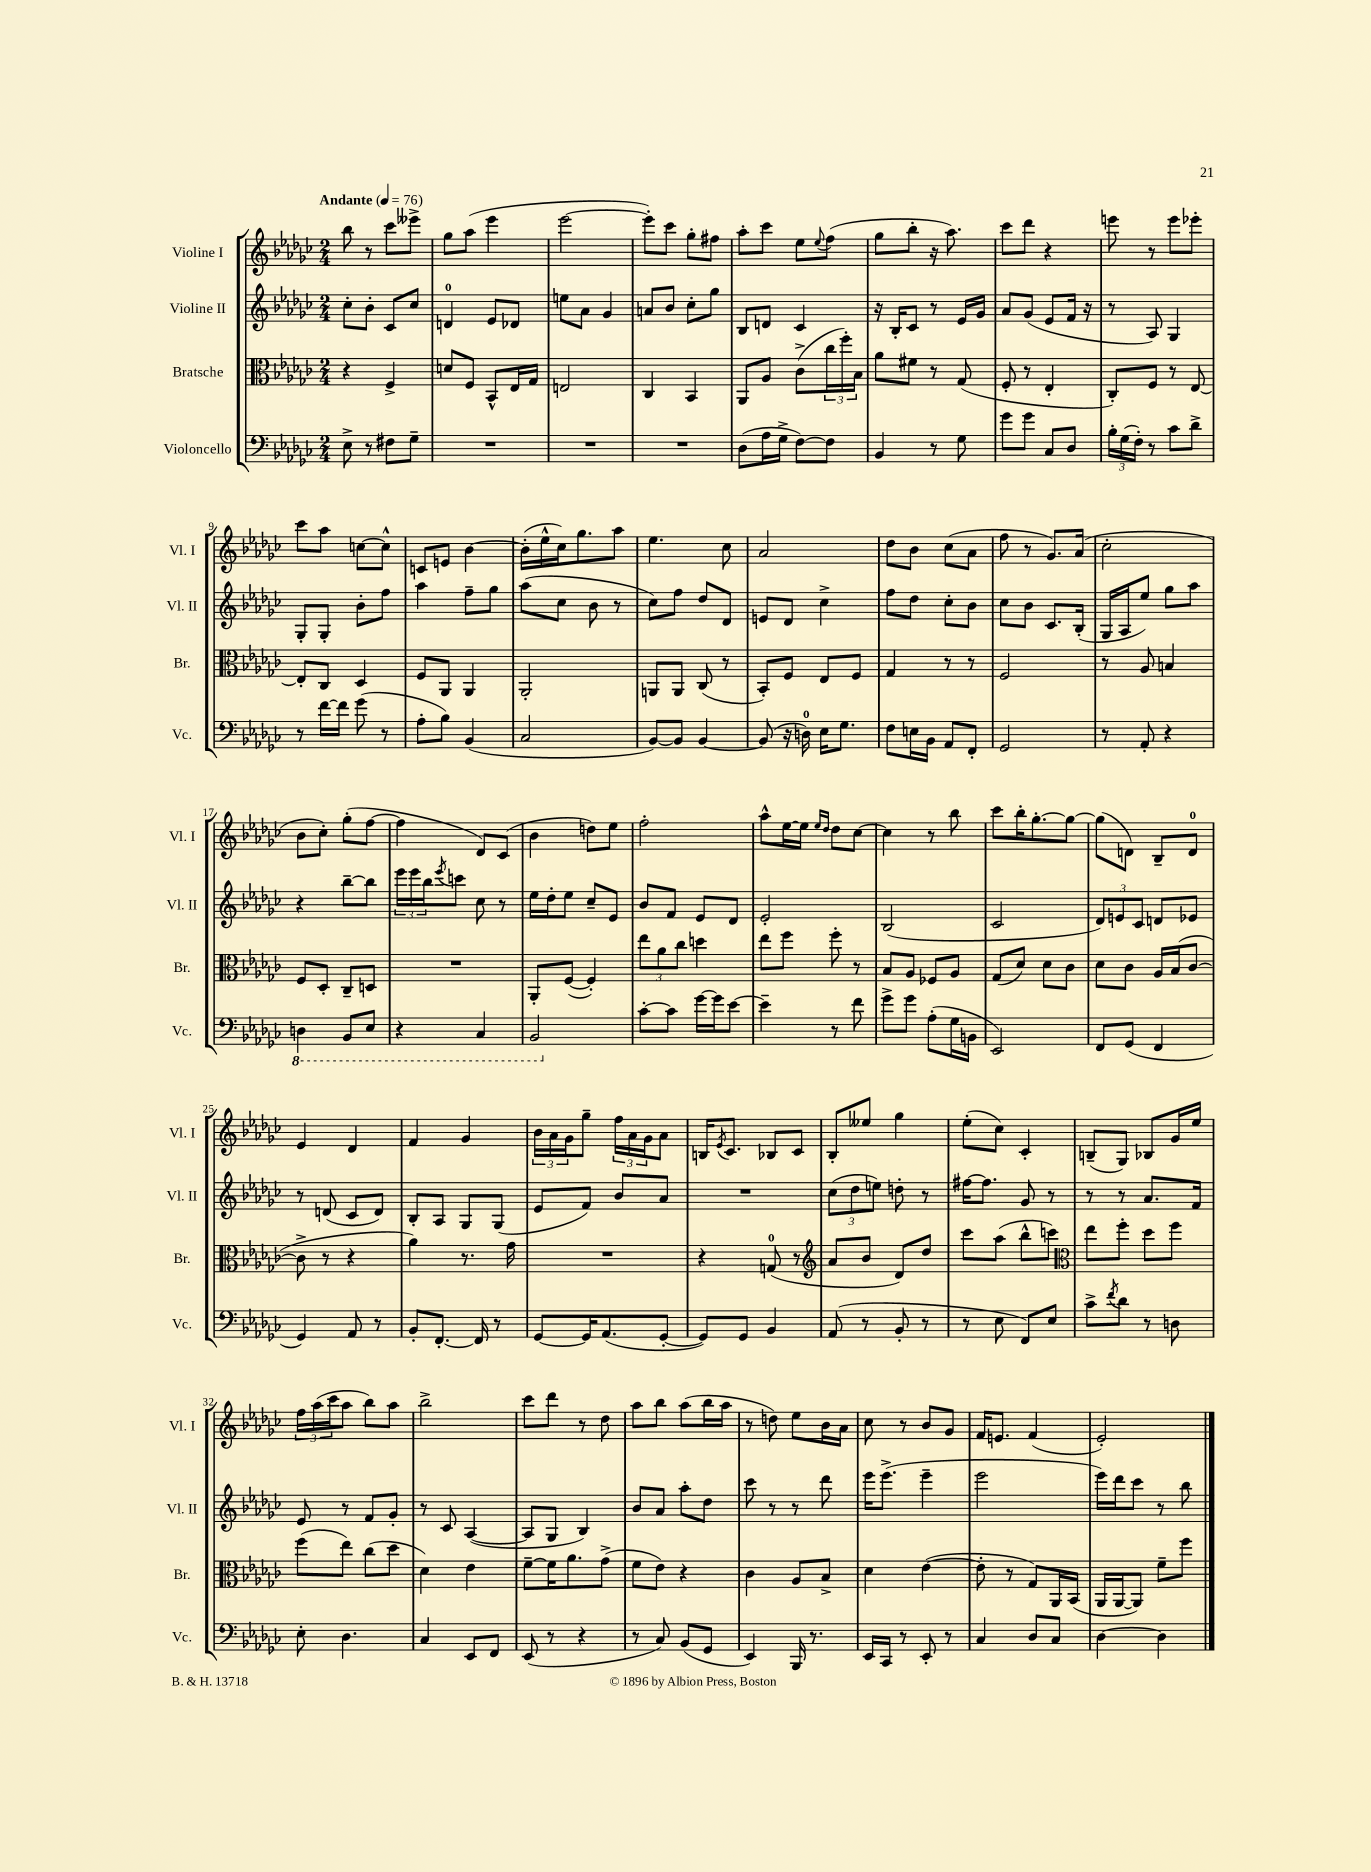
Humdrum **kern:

**kern	**kern	**kern	**kern
*staff4	*staff3	*staff2	*staff1
*clefF4	*clefC3	*clefG2	*clefG2
*k[b-e-a-d-g-c-]	*k[b-e-a-d-g-c-]	*k[b-e-a-d-g-c-]	*k[b-e-a-d-g-c-]
*M2/4	*M2/4	*M2/4	*M2/4
*MM76	*MM76	*MM76	*MM76
8E-^	4r	8cc-'	8bb-
8r	.	8b-'	8r
8F#	4F^	8c-	8ccc-
8G-~	.	8cc-	8eee--^
=	=	=	=
2r	8d	4d	8gg-
.	8F	.	(8aa-
.	8BB-^^	8e-	4eee-
.	16E-	8d-	.
.	16G-	.	.
=	=	=	=
2r	2E	8ee	[2eee-
.	.	8a-	.
.	.	4g-	.
=	=	=	=
2r	4C-	8a	8eee-'])
.	.	8b-	8ccc-
.	4BB-	8cc-'	8gg-'
.	.	8gg-	8ff#
=	=	=	=
(8D-	8AA-	8B-	8aa-'
16A-	8A-	8d	8ccc-
16G-^	.	.	.
[8F)	(8c-^	4c-	8ee-
.	.	.	8qqee-
8F]	24cc-	.	(8ff
.	24ff')	.	.
.	24B-	.	.
=	=	=	=
4BB-	8a-	16r	8gg-
.	.	16B-'	.
.	8f#	8c-	8bb-'
8r	8r	8r	16r
.	.	.	8.aa-)
8G-	(8G-	16e-	.
.	.	16g-	.
=	=	=	=
8g-	8F'	8a-	8ccc-
8g-	8r	(8g-	8ddd-
8C-	4E-'	8e-	4r
8D-	.	16f	.
.	.	16r	.
=	=	=	=
24B-'	8C-')	8r	8eee
(24G-	.	.	.
24F')	.	.	.
8r	8F	8A-)	8r
8c-	8r	4G-	8eee
8d-^	[8E-	.	8eee-'
=	=	=	=
8r	8E-']	8G-'	8ccc-
[16f	8C-	8G-'	8aa-
16f]	.	.	.
(8g-	4D-	8b-'	[8cc
8r	.	8ff	8cc^^]
=	=	=	=
8A-'	8F	4aa-	8c
8B-)	8AA-	.	8e
(4BB-	4AA-	8ff~	[4b-
.	.	8gg-	.
=	=	=	=
2C-	2AA-'	(8aa-	(16b-']
.	.	.	16ee-^^
.	.	8cc-	16cc-)
.	.	.	8.gg-
.	.	8b-	.
.	.	8r	8aa-
=	=	=	=
[8BB-)	8AA	8cc-)	4.ee-
8BB-]	8AA	8ff	.
[4BB-	(8C-	8dd-	.
.	8r	8d-	8cc-
=	=	=	=
(8BB-]	8BB-')	8e	2a-
16r	8F	8d-	.
16D)	.	.	.
16E-	8E-	4cc-^	.
8.G-	.	.	.
.	8F	.	.
=	=	=	=
8F	4G-	8ff	8dd-
16E	.	8dd-	8b-
16BB-	.	.	.
8AA-	8r	8cc-'	(8cc-
8FF'	8r	8b-	8a-
=	=	=	=
2GG-	2F	8cc-	8ff
.	.	8b-	8r
.	.	8.c-	8.g-)
.	.	(16B-'	(16a-
=	=	=	=
8r	8r	16G-	2cc-'
.	.	16A-	.
8AA-'	8A-	8ee-)	.
4r	4B	8gg-	.
.	.	8aa-	.
=	=	=	=
4DD	8F	4r	8b-
.	8D-'	.	8cc-')
8BBB-	8C-~	[8bb-~	(8gg-'
8EE-	8D	8bb-]	[8ff
=	=	=	=
4r	2r	24eee-	4ff]
.	.	24eee-	.
.	.	24bb-	.
.	.	8qeee-	.
.	.	8ccc	.
4CC-	.	8cc-	8d-)
.	.	8r	(8c-
=	=	=	=
2BBB-	8AA-'	16ee-	4b-
.	.	16dd-'	.
.	([8F	8ee-	.
.	4F'])	8cc-~	8dd)
.	.	8e-	8ee-
=	=	=	=
[8c-'	12ee-	8b-	2ff'
.	12a-	.	.
8c-]	.	8f	.
.	12cc-	.	.
[16g-	4dd	8e-	.
16g-]	.	.	.
[8e-	.	8d-	.
=	=	=	=
4e-~]	8ee-	2e-'	8aa-^^
.	8ff	.	[16ee-
.	.	.	16ee-]
.	.	.	16qqee-
.	.	.	16qqdd-
8r	8ff'	.	8dd-
8f	8r	.	[8cc-
=	=	=	=
8g-^	8B-	(2B-	4cc-]
8g-	8A-	.	.
(8A-'	8F-	.	8r
16G-	8A-	.	8bb-
16BB	.	.	.
=	=	=	=
2EE-)	(8G-	2c-	8ccc-
.	8d-)	.	16bb-'
.	.	.	[8.gg-'
.	8d-	.	.
.	8c-	.	8gg-_
=	=	=	=
8FF	8d-	12d-)	(8gg-]
.	.	12e	.
(8GG-	8c-	.	8d)
.	.	12c-	.
4FF	16A-	8d	8B-~
.	(16B-	.	.
.	[8c-	8e-	8d
=	=	=	=
4GG-)	8c-^]	8r	4e-
.	8r	(8d	.
8AA-	4r	8c-	4d-
8r	.	8d)	.
=	=	=	=
8BB-'	4a-)	8B-'	4f
[8.FF'	.	8A-	.
.	8.r	8G-	4g-
16FF]	.	.	.
8r	.	(8G-	.
.	16g-	.	.
=	=	=	=
[8GG-	2r	8e-	24b-
.	.	.	24a-
.	.	.	24g-
16GG-]	.	8f)	8gg-~
(8.AA-	.	.	.
.	.	8b-	24ff
.	.	.	24a-
.	.	.	24g-
[8GG-'	.	8a-	8a-
=	=	=	=
8GG-])	4r	2r	16B
.	.	.	8qe-
.	.	.	8.c-
8GG-	.	.	.
4BB-	(8G	.	8B-
.	8r	.	8c-
=	=	=	=
*	*clefG2	*	*
(8AA-	8a-	(12cc-	8B-'
.	.	12dd-	.
8r	8b-	.	8ee--
.	.	12ee)	.
8BB-'	8d-)	8dd'	4gg-
8r	8dd-	8r	.
=	=	=	=
8r	8ccc-	[16ff#	(8ee-'
.	.	8.ff#]	.
8E-	(8aa-	.	8cc-)
8FF)	8bb-^^	8g-	4c-'
8E-	8ccc)	8r	.
=	=	=	=
*	*clefC3	*	*
8c-^	8ee-	8r	(8B~
8qf	.	.	.
8d-	8ff'	8r	8G-)
8r	8dd-	8.a-	8B-
8D	8ff	.	16g-
.	.	16f	16ee-
=	=	=	=
8E-'	(8ff	8e-	24ff
.	.	.	(24aa-
.	.	.	24ccc-
4.D-	8ee-)	8r	8aa-
.	(8cc-	8f	8bb-)
.	8dd-	8g-'	8aa-
=	=	=	=
4C-	4d-)	8r	2bb-^
.	.	8c-	.
8EE-	4e-	([4A-	.
8FF	.	.	.
=	=	=	=
(8EE-	[8f~	8A-]	8ccc-
8r	16f]	8G-	8ddd-
.	8.a-	.	.
4r	.	4B-)	8r
.	(8g-^	.	8dd-
=	=	=	=
8r	8f	8b-	8aa-
8C-)	8e-)	8a-	8bb-
(8BB-	4r	8aa-'	(8aa-
8GG-	.	8dd-	16bb-
.	.	.	16aa-
=	=	=	=
4EE-)	4c-	8ccc-	8r
.	.	8r	8dd)
16BBB-	8A-	8r	8ee-
8.r	.	.	.
.	8B-^	8ddd-	16b-
.	.	.	16a-
=	=	=	=
16EE-	4d-	16eee-	8cc-
16CC-	.	(8.eee-^	.
8r	.	.	8r
8EE-'	([4e-	4eee-~	8b-
8r	.	.	8g-
=	=	=	=
4C-	8e-']	2eee-	16f
.	.	.	8.e
.	8r	.	.
8D-	8G-)	.	(4f
8C-	16AA-	.	.
.	(16BB-	.	.
=	=	=	=
[4D-	16AA-	16eee-)	2e-')
.	[16AA-	16ddd-	.
.	8AA-])	8ccc-	.
4D-]	8f~	8r	.
.	8ff	8bb-	.
==	==	==	==
*-	*-	*-	*-
